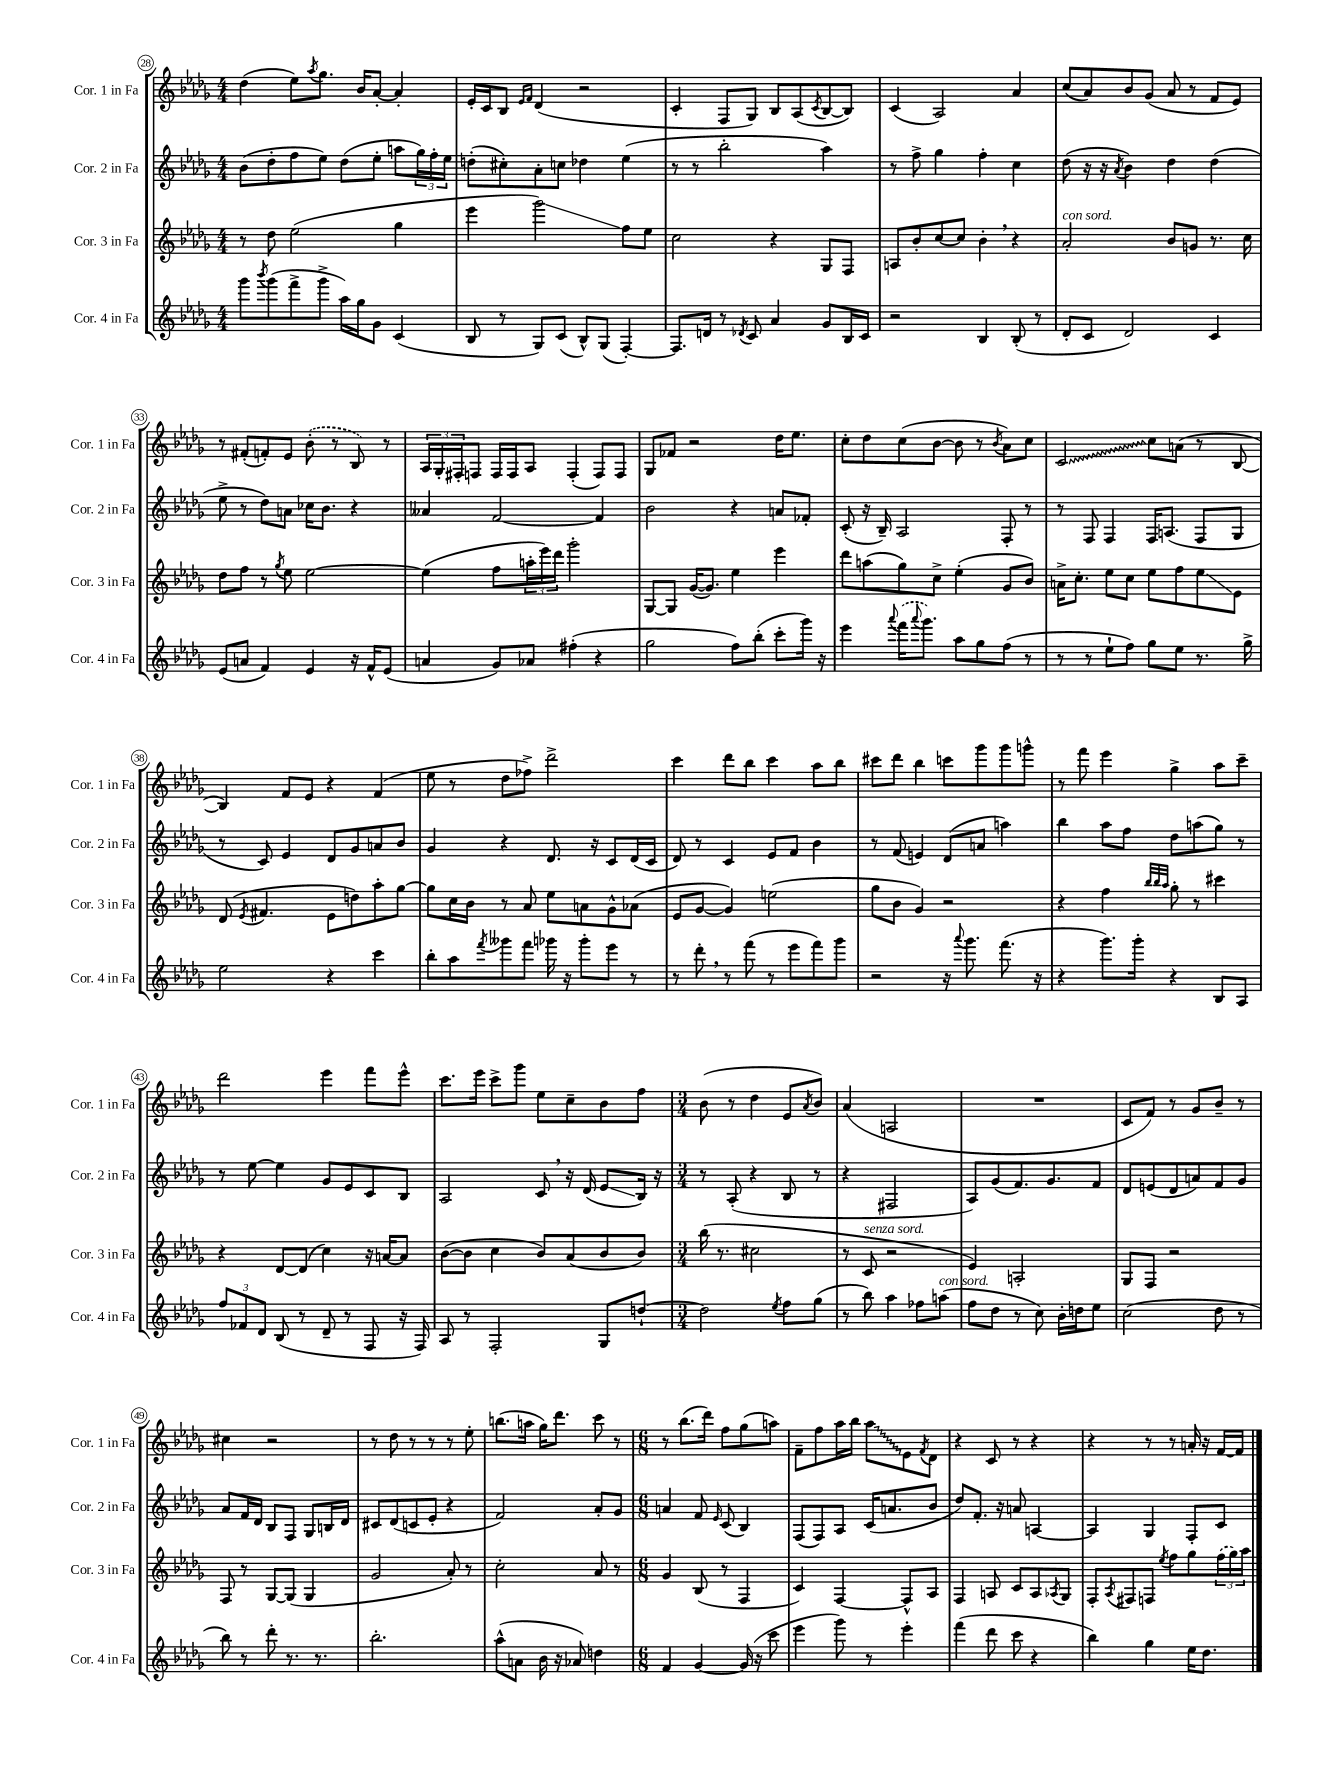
<<
\new StaffGroup <<
\new Staff = "s0" \with { instrumentName = "Cor. 1 in Fa" shortInstrumentName = "Cor. 1 in Fa" } {
    \clef treble \key des \major \numericTimeSignature \time 4/4
    des''4( ees''8) \acciaccatura { aes''8 } ges''8. bes'16 aes'8~-. aes'4-. |
    ees'16-. c'16 bes8 \grace { ees'16 f'16 } des'4( r2 |
    c'4-. f8 ges8) bes8 aes8( \acciaccatura { c'8 } bes8~ bes8) |
    c'4( aes2) aes'4 |
    c''8( aes'8) bes'8 ges'8( aes'8 r8 f'8 ees'8) |
    r8 fis'8-.( f'8-.) ees'8 \once \slurDashed bes'8-.( r8 bes8) r8 |
    \tuplet 3/2 { aes16 ges16-. fis16-. } f8 f16 f16 aes8 f4-.( f8) f8 |
    ges8 fes'8 r2 des''16 ees''8. |
    c''8-. des''8 c''8( bes'8~ bes'8 r8 \acciaccatura { bes'8 } aes'8) c''8 |
    \once \override Glissando.style = #'zigzag c'2\glissando c''8 a'8( r8 bes8~ |
    bes4) f'8 ees'8 r4 f'4( |
    ees''8 r8 des''8 fes''8->) des'''2-> |
    c'''4 des'''8 bes''8 c'''4 aes''8 bes''8 |
    cis'''8 des'''8 bes''4 c'''8 ges'''8 ges'''8 g'''8-^ |
    r8 f'''8 ees'''4 ges''4-> aes''8 c'''8-- |
    des'''2 ees'''4 f'''8 ees'''8-^ |
    c'''8. ees'''16 c'''8-> ges'''8 ees''8 c''8-- bes'8 f''8 |
    \numericTimeSignature \time 3/4 bes'8( r8 des''4 ees'8 \acciaccatura { aes'8 } bes'8) |
    aes'4( a2 |
    R2. |
    c'8 f'8) r8 ges'8 bes'8-- r8 |
    cis''4 r2 |
    r8 des''8 r8 r8 r8 ees''8-. |
    b''8.( a''16 ges''16) des'''8. c'''8 r8 |
    \numericTimeSignature \time 6/8 r8 bes''8.( des'''16) f''8 ges''8( a''8) |
    f'8-- f''8 aes''16 bes''16 \once \override Glissando.style = #'zigzag aes''8\glissando ees'8 \acciaccatura { f'8 } des'8 |
    r4 c'8 r8 r4 |
    r4 r8 r8 a'16-. r16 f'16~ f'16 \bar "|." |
}
\new Staff = "s1" \with { instrumentName = "Cor. 2 in Fa" shortInstrumentName = "Cor. 2 in Fa" } {
    \clef treble \key des \major \numericTimeSignature \time 4/4
    bes'8( des''8-. f''8 ees''8) des''8( ees''8-. a''8 \tuplet 3/2 { ges''16) f''16-. ees''16 } |
    d''8-.( cis''8-.) aes'8-. c''8 des''4 ees''4( |
    r8 r8 bes''2-. aes''4) |
    r8 f''8-> ges''4 f''4-. c''4 |
    des''8( r16 r16 \acciaccatura { aes'8 } bes'4) des''4 des''4( |
    ees''8-> r8 des''8) a'8 ces''16 bes'8. r4 |
    aeses'4 f'2~ f'4 |
    bes'2 r4 a'8 fes'8-. |
    c'8-.( r16 bes16--) aes2 f8-. r8 |
    r8 f8 f4 f16 a8.( f8 ges8 |
    r8 c'8) ees'4 des'8 ges'8 a'8 bes'8 |
    ges'4 r4 des'8. r16 c'8 des'16( c'16 |
    des'8) r8 c'4 ees'8 f'8 bes'4 |
    r8 f'8( e'4) des'8( a'8 a''4) |
    bes''4 aes''8 f''8 des''8 a''8( ges''8) r8 |
    r8 ees''8~ ees''4 ges'8 ees'8 c'8 bes8 |
    aes2 c'8 \breathe r16 des'16( ees'8\glissando bes16) r16 |
    \numericTimeSignature \time 3/4 r8 aes8-.( r4 bes8 r8 |
    r4 fis2 |
    aes8) ges'8( f'8.) ges'8. f'8 |
    des'8 e'8( des'8 a'8) f'8 ges'8 |
    aes'8 f'16 des'16 bes8 f8 ges8 b16 des'16 |
    cis'8 des'8( c'8 ees'8-. r4 |
    f'2) aes'8-. ges'8 |
    \numericTimeSignature \time 6/8 a'4 f'8 \grace { ees'16 } c'8( bes4) |
    f8( f8) aes8 c'16( a'8. bes'8 |
    des''8) f'8.-. r16 a'8 a4~ |
    a4 ges4 f8-. c'8 \bar "|." |
}
\new Staff = "s2" \with { instrumentName = "Cor. 3 in Fa" shortInstrumentName = "Cor. 3 in Fa" } {
    \clef treble \key des \major \numericTimeSignature \time 4/4
    r8 des''8 ees''2( ges''4 |
    ees'''4 ges'''2\glissando) f''8 ees''8 |
    c''2 r4 ges8 f8 |
    a8 bes'8-. c''8~ c''8 bes'4-. \breathe r4 |
    aes'2-.^\markup { \italic "con sord." } bes'8 g'8 r8. c''16 |
    des''8 f''8 r8 \acciaccatura { ges''8 } ees''8 ees''2~ |
    ees''4( f''8 \tuplet 3/2 { a''16-. ees'''16) des'''16 } ges'''2-. |
    ges8~ ges8 ges'16~( ges'8.) ees''4 ees'''4 |
    des'''8 a''8( ges''8) c''8-> ees''4-.( ges'8 bes'8) |
    a'16-> c''8.-. ees''8 c''8 ees''8 f''8 ees''8\glissando ees'8 |
    des'8( \acciaccatura { ees'8 } fis'4. ees'8 d''8) aes''8-. ges''8~ |
    ges''8 c''16 bes'16 r8 aes'8 ees''8 a'8 ges'8-^ aes'8( |
    ees'8 ges'8~ ges'4) e''2( |
    ges''8 bes'8 ges'4) r2 |
    r4 f''4 \grace { bes''32 bes''32 aes''32 } ges''8-. r8 cis'''4 |
    r4 des'8~ des'8( c''4) r16 a'16~ a'8 |
    bes'8~( bes'8 c''4 bes'8) aes'8( bes'8 bes'8) |
    \numericTimeSignature \time 3/4 bes''16( r8. cis''2 |
    r8 c'8^\markup { \italic "senza sord." } r2 |
    ees'4) a2-. |
    ges8 f8 r2 |
    f8 r8 ges8~ ges8( ges4 |
    ges'2 aes'8-.) r8 |
    c''2-. aes'8 r8 |
    \numericTimeSignature \time 6/8 ges'4 bes8( r8 f4 |
    c'4) f4~ f8-^ aes8 |
    f4 a8 c'8 a8 \acciaccatura { aes8 } ges8 |
    f8-. \acciaccatura { aes8 } fis8 f8 \acciaccatura { ees''8 } f''8 ges''8 \tuplet 3/2 { \once \slurDashed f''16( ges''16) aes''16 } \bar "|." |
}
\new Staff = "s3" \with { instrumentName = "Cor. 4 in Fa" shortInstrumentName = "Cor. 4 in Fa" } {
    \clef treble \key des \major \numericTimeSignature \time 4/4
    ges'''8 \acciaccatura { bes'''8 } ges'''8( f'''8-> ges'''8-> aes''16) ges''16 ges'8 c'4( |
    bes8 r8 ges8) c'8( bes8-^) ges8( f4~-.) |
    f8. d'16 r8 \acciaccatura { des'8 } c'8 aes'4 ges'8 bes16 c'16 |
    r2 bes4 bes8-.( r8 |
    des'8-. c'8 des'2) c'4 |
    ees'8( a'8 f'4) ees'4 r16 f'16-^ ees'8( |
    a'4 ges'8) aes'8 fis''4-.( r4 |
    ges''2 f''8) bes''8-.( c'''8-. ges'''16) r16 |
    ees'''4 \appoggiatura { aes'''8 } \once \slurDashed f'''16( \appoggiatura { aes'''8 } ges'''8.) aes''8 ges''8 f''8( r8 |
    r8 r8 ees''8-! f''8) ges''8 ees''8 r8. ges''16-> |
    ees''2 r4 c'''4 |
    bes''8-. aes''8 \acciaccatura { f'''8 } geses'''8 f'''8 ges'''16 r16 ges'''8-. ees'''8 r8 |
    r8 des'''8-. \breathe r8 f'''8( r8 ees'''8 f'''8) ges'''8 |
    r2 r16 \appoggiatura { aes'''8 } ges'''8. f'''8.( r16 |
    r4 ges'''8.) ges'''16-. r4 bes8 aes8 |
    \tuplet 3/2 { f''8 fes'8 des'8 } bes8( r8 des'8-- r8 f8 r16 f16) |
    aes8 r8 f2-. ges8 d''8~-! |
    \numericTimeSignature \time 3/4 d''2 \acciaccatura { ees''8 } f''8 ges''8( |
    r8 bes''8) aes''4 fes''8 a''8^\markup { \italic "con sord." }( |
    f''8 des''8 r8 c''8) bes'16-. d''16 ees''8 |
    c''2( des''8 r8 |
    bes''8) r8 des'''8-. r8. r8. |
    bes''2.-. |
    aes''8-^( a'8 bes'16 r16 aes'8) d''4 |
    \numericTimeSignature \time 6/8 f'4 ges'4~ ges'16( r16 c'''8 |
    ees'''4 ges'''8) r8 ees'''4-. |
    f'''4( des'''8 c'''8 r4 |
    bes''4) ges''4 ees''16 des''8. \bar "|." |
}
>>
>>
\layout { \context { \Score currentBarNumber = #28 \override BarNumber.stencil = #(make-stencil-circler 0.1 0.3 ly:text-interface::print) } }
